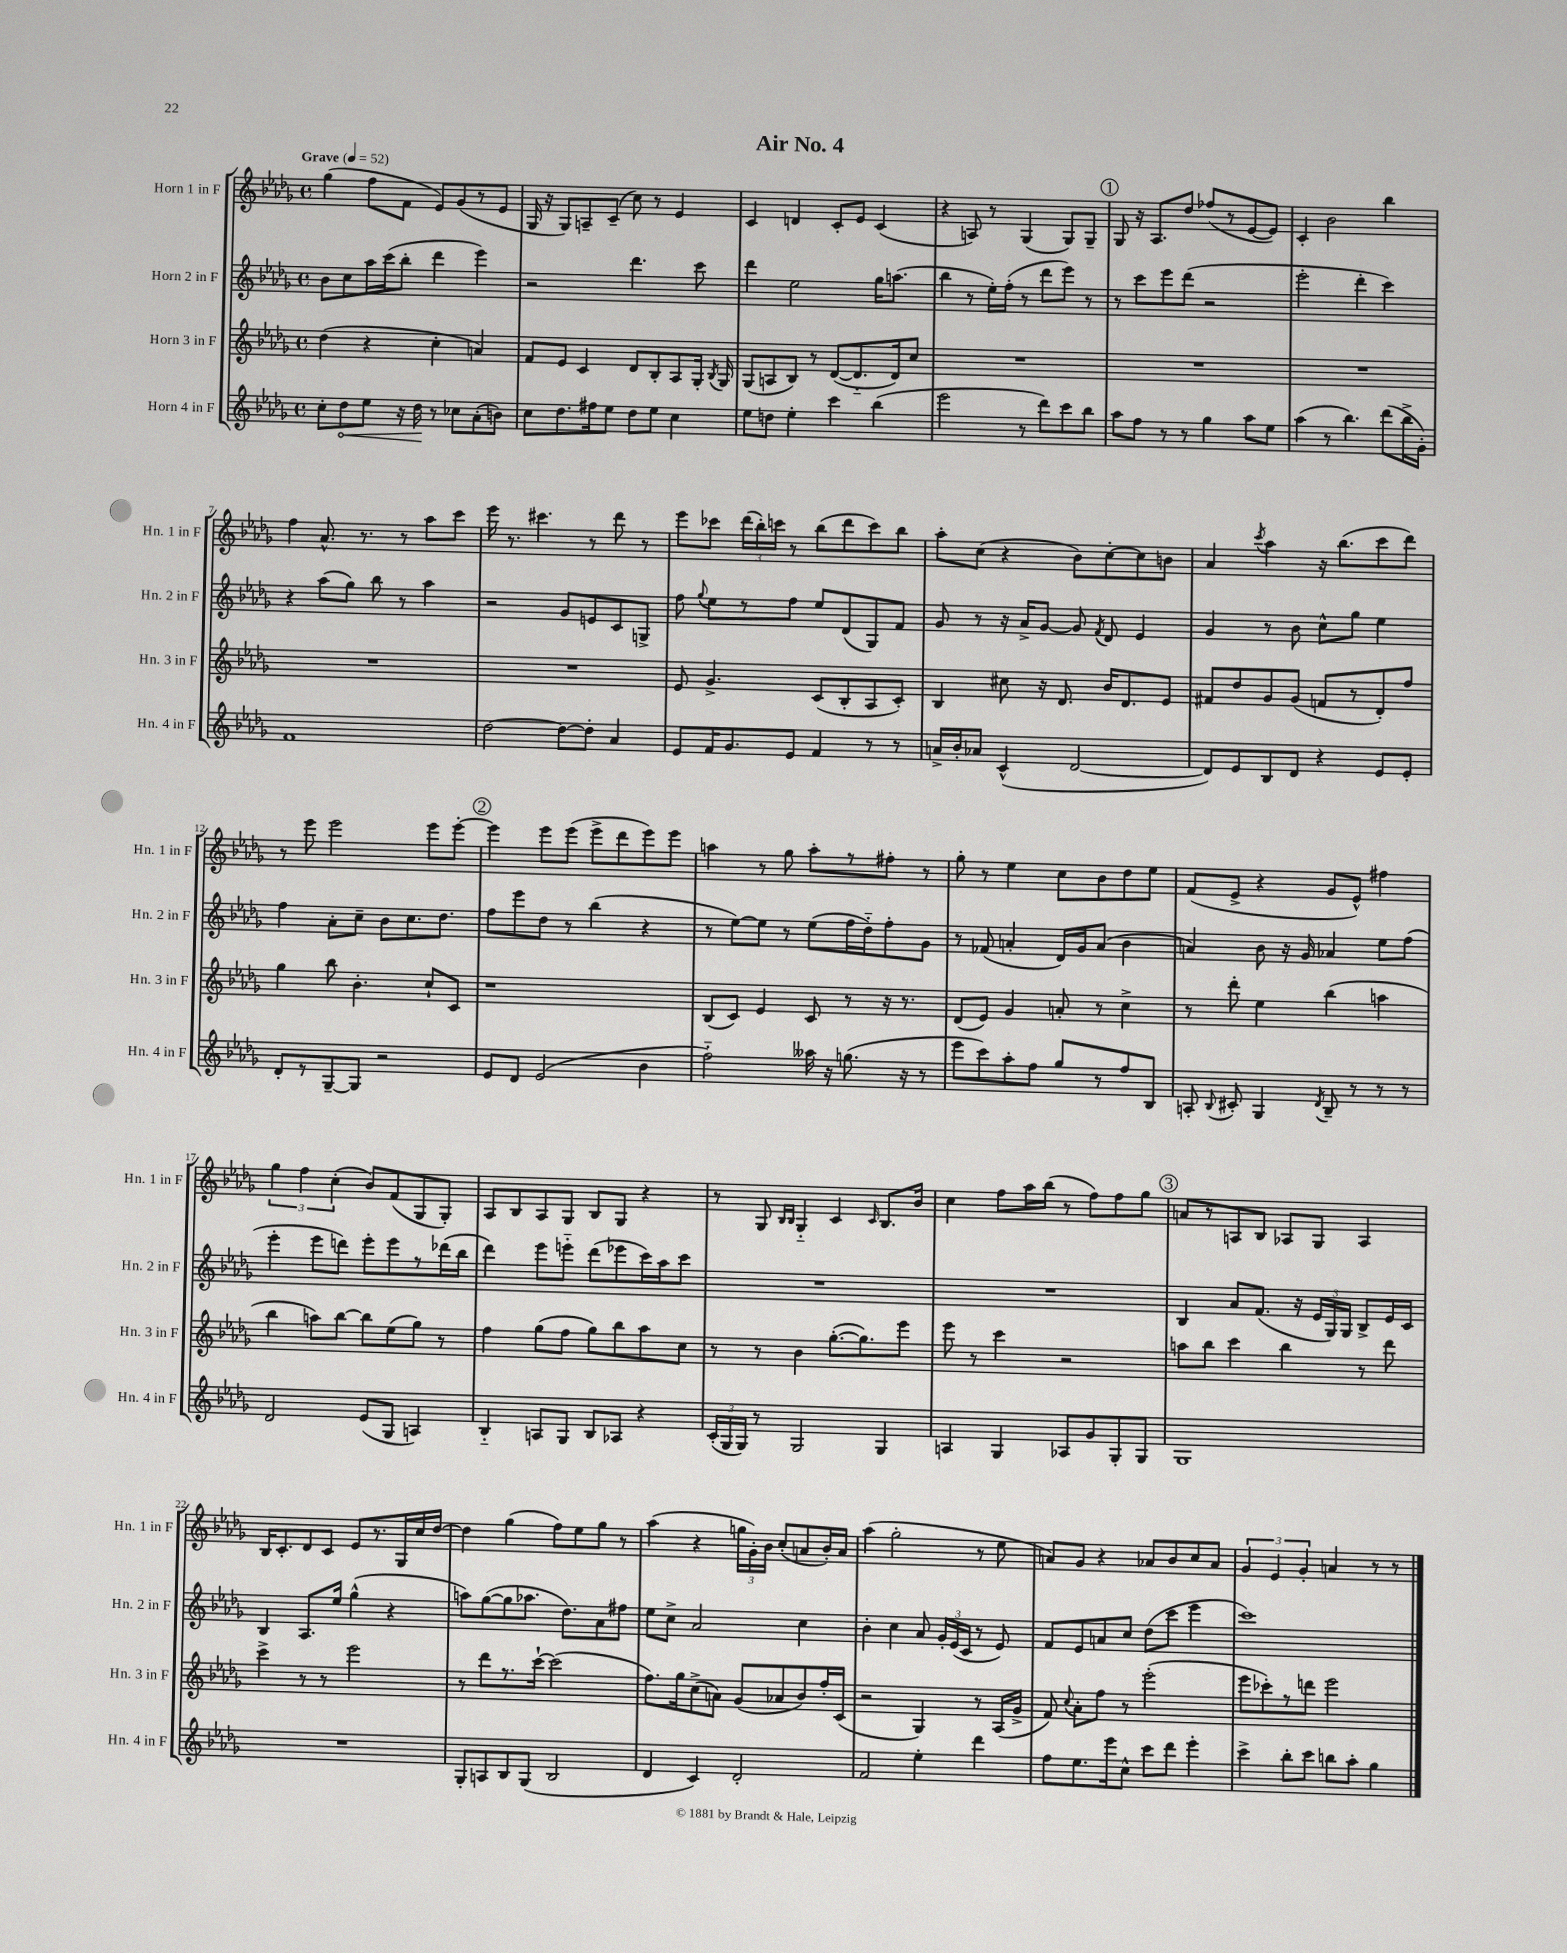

**kern	**dynam	**kern	**kern	**kern
*part4	*part4	*part3	*part2	*part1
*staff4	*staff4	*staff3	*staff2	*staff1
*I"Horn 4 in F	*	*I"Horn 3 in F	*I"Horn 2 in F	*I"Horn 1 in F
*I'Hn. 4 in F	*	*I'Hn. 3 in F	*I'Hn. 2 in F	*I'Hn. 1 in F
*clefG2	*	*clefG2	*clefG2	*clefG2
*k[b-e-a-d-g-]	*	*k[b-e-a-d-g-]	*k[b-e-a-d-g-]	*k[b-e-a-d-g-]
*M4/4	*	*M4/4	*M4/4	*M4/4
*met(c)	*	*met(c)	*met(c)	*met(c)
*MM52	*	*MM52	*MM52	*MM52
=1	=1	=1	=1	=1
!	!	!	!	!LO:TX:a:B:t=Grave
8cc'\L	.	(4dd-\	8b-\L	(4gg-\
!	!LO:HP:b	!	!	!
8dd-\	<	.	8cc\	.
8ee-\J	.	4r	16aa-\L	8ff\L
.	.	.	(16ccc\J	.
16r	.	.	8bb-'\J	8f\J
16dd-\	.	.	.	.
8r	[	4cc'\	4ddd-\	8e-/L)
8cc-X\L	.	.	.	(8g-/
(8a-'\	.	4an/)	4eee-\)	8r
8bn\J)	.	.	.	8e-/J
=2	=2	=2	=2	=2
8cc\L	.	8f/L	2r	16G-/
.	.	.	.	16r
8.dd-\	.	8e-/J	.	8G-/L)
.	.	4c/	.	8An~/
16ff#X\k	.	.	.	.
8ee-\J	.	.	.	(8c~/J
8dd-\L	.	8d-/L	4.ddd-\	8cc\)
8ee-\J	.	8B-'/	.	8r
4cc\	.	8A-/	.	4e-/
.	.	16G-'/Jk	8ccc\	.
.	.	8qB-/	.	.
.	.	16G-/	.	.
=3	=3	=3	=3	=3
8ee-\L	.	(8G-/L	4ddd-\	4c/
8ddn\J	.	8An/	.	.
4ee-'\	.	8B-/J)	2ee-\	4dn/
.	.	8r	.	.
4ccc\	.	([8d-/L	.	8c'/L
.	.	8.d-/]	.	8e-/J
(4bb-\	.	.	16gg-\KL	(4c/
.	.	16d-/k)	(8.aan\J	.
.	.	8cc/J	.	.
=4	=4	=4	=4	=4
2eee-\	.	1r	4bb-\	4r
.	.	.	8r	8An/)
.	.	.	16ee-'\LL)	8r
.	.	.	(16ff'\JJ	.
8r	.	.	8r	(4G-/
8ddd-\L)	.	.	8ddd-\L	.
8ccc\	.	.	8eee-\J)	8G-/L)
8bb-\J	.	.	8r	8G-~/J
!!LO:REH:place=s1:t=1
=5	=5	=5	=5	=5
8aa-\L	.	1r	8r	8G-/
8ff\J	.	.	8ccc\L	16r
.	.	.	.	8.A-/L
8r	.	.	8eee-\	.
8r	.	.	(8ddd-\J	8dd-/J
4gg-\	.	.	2r	(8ff-X/L
.	.	.	.	8r
8aa-\L	.	.	.	[8e-/
8ee-\J	.	.	.	8e-/J])
=6	=6	=6	=6	=6
(4aa-\	.	1r	2eee-'\	4c'/
8r	.	.	.	2b-\
4.bb-\)	.	.	.	.
.	.	.	4ddd-'\	.
(8ddd-\L	.	.	4ccc\)	4bb-\
16bb-^\L	.	.	.	.
16g-'\JJ)	.	.	.	.
!!LO:LB:g=z
=7	=7	=7	=7	=7
1f	.	1r	4r	4ff\
.	.	.	(8aa-\L	8.a-^^/
.	.	.	8gg-\J)	.
.	.	.	.	8.r
.	.	.	8bb-\	.
.	.	.	8r	8r
.	.	.	4aa-\	8aa-\L
.	.	.	.	8ccc\J
=8	=8	=8	=8	=8
[2dd-\	.	1r	2r	16eee-\
.	.	.	.	8.r
.	.	.	.	4.ccc#X\
8dd-\L_	.	.	8g-/L	.
8dd-'\J]	.	.	8en/	8r
4a-/	.	.	8c/	8ddd-\
.	.	.	8Gn^/J	8r
=9	=9	=9	=9	=9
8e-/L	.	8e-/	8ff\	8eee-\L
.	.	.	8qqgg-/	.
16f/K	.	4.g-^/	8ee-\L	8ccc-X\J
8.g-/	.	.	.	.
.	.	.	8r	(24ddd-\LL
.	.	.	.	24bb-'\)
.	.	.	.	24cccn\JJ
8e-/J	.	.	8ff\J	8r
4f/	.	(8c/L	8ee-/L	(8bb-\L
.	.	8B-'/	(8d-/	8ddd-\
8r	.	8A-/	8G-/)	8ccc\)
8r	.	8c'/J)	8f/J	8bb-\J
=10	=10	=10	=10	=10
16an^/LL	.	4B-/	8g-/	8aa-'\L
16b-'/J	.	.	.	.
8a-X/J	.	.	8r	(8cc\J
(4c^^/	.	8cc#X\	16r	4r
.	.	.	16a-^/KL	.
.	.	16r	[8g-/J	.
.	.	8.d-/	.	.
[2d-/	.	.	8g-/]	8b-\L)
.	.	.	8qf/	.
.	.	16b-/KL	8d-/	[8cc'\
.	.	8.d-/	.	.
.	.	.	4e-/	8cc\]
.	.	8e-/J	.	8bn\J
=11	=11	=11	=11	=11
8d-/L])	.	8f#X/L	4g-/	4a-/
8e-/	.	8dd-/	.	.
.	.	.	.	8qccc/
8B-/	.	8g-/	8r	4aa-\
8d-/J	.	(8g-/J	8b-\	.
4r	.	8fn/L	8cc^^\L	16r
.	.	.	.	(8.bb-\L
.	.	8r	8gg-\J	.
8e-/L	.	8d-'/)	4ee-\	8ccc\
8e-'/J	.	8ff/J	.	8ddd-\J)
!!LO:LB:g=z
=12	=12	=12	=12	=12
8d-'/L	.	4gg-\	4ff\	8r
8r	.	.	.	8eee-\
[8G-~/	.	8bb-\	8a-'\L	2eee-\
8G-/J]	.	4.b-'\	8cc~\J	.
2r	.	.	8b-\L	.
.	.	.	8.cc\	.
.	.	8cc`/L	.	8eee-\L
.	.	.	8.dd-\J	.
.	.	8c/J	.	[8eee-'\J
!!LO:REH:place=s1:t=2
=13	=13	=13	=13	=13
8e-/L	.	1r	8ff\L	4eee-\]
8d-/J	.	.	8eee-\	.
(2e-/	.	.	8dd-\J	8eee-\L
.	.	.	8r	(8eee-\J
.	.	.	(4bb-\	8eee-^\L
.	.	.	.	8ddd-\
4b-\	.	.	4r	8eee-\)
.	.	.	.	8eee-\J
=14	=14	=14	=14	=14
2ff\)	.	(8B-/L	8r	4aan\
.	.	8c/J)	[8ee-\L)	.
.	.	4e-/	8ee-\J]	8r
.	.	.	8r	8gg-\
16aa--X\	.	8c/	(8ee-\L	8aa'\L
16r	.	.	.	.
(8.ggn\	.	8r	16ff\L	8r
.	.	.	16dd-\J)	.
.	.	16r	8ff'\	8ff#X'\J
16r	.	8.r	.	.
8r	.	.	8g-\J	8r
=15	=15	=15	=15	=15
8eee-\L	.	(8d-/L	8r	8gg-'\
8ccc\)	.	8e-/J)	(8f-X/	8r
8aa-'\	.	4g-/	4an'/	4ee-\
8ff\J	.	.	.	.
8gg-/L	.	8an'/	16d-/LL)	8cc\L
.	.	.	16g-/J	.
8r	.	8r	(8a/J	8b-\
8ff/	.	4cc^\	4b-\	8dd-\
8B-/J	.	.	.	8ee-\J
=16	=16	=16	=16	=16
8An'/	.	8r	4an/)	(8f/L
8qqB-/	.	.	.	.
8c#X'/	.	8ddd-'\	.	8e-^/J
4G-/	.	4ee-\	8b-\	4r
.	.	.	16r	.
.	.	.	16g-/	.
8qd-/	.	.	.	.
8B-~/	.	(4bb-\	4a-X/	8g-/L
8r	.	.	.	8e-^^/J)
8r	.	4aan\	8ee-\L	4ff#X\
8r	.	.	(8ff\J	.
!!LO:LB:g=z
=17	=17	=17	=17	=17
2d-/	.	4bb-\	4eee-'\	6gg-\
.	.	.	.	6ff\
.	.	8aan\L)	8eee-\L	.
.	.	.	.	(6cc'\
.	.	[8bb-\J	8dddn\J)	.
(8e-/L	.	8bb-\L]	8eee-'\L	8b-/L)
8G-/J	.	(8ee-\	8eee-\	(8f/
4An/)	.	8gg-\J)	8r	8G-/
.	.	8r	(16ddd-X\L	8G-'/J)
.	.	.	16bb-\JJ	.
=18	=18	=18	=18	=18
4B-/	.	4ff\	4ddd-\)	8A-/L
.	.	.	.	8B-/
8An/L	.	(8gg-\L	8eee-\L	8A-/
8G-/J	.	8ff\J	8eeen\J	8G-/J
8B-/L	.	8gg-\L)	(8ddd-\L	8B-/L
8A-X/J	.	8bb-\	8eee-X\	8G-/J
4r	.	8aa-\	16ccc\L)	4r
.	.	.	16aa-\J	.
.	.	8cc\J	8ccc\J	.
=19	=19	=19	=19	=19
(24c'/LL	.	8r	1r	8r
24G-/	.	.	.	.
24G-/JJ)	.	.	.	.
8r	.	8r	.	8G-/
.	.	.	.	16qqB-/LL
.	.	.	.	16qqB-/JJ
2G-/	.	4b-\	.	4G-/
.	.	([8.gg-'\L	.	4c/
.	.	8.gg-\])	.	.
.	.	.	.	16qqc/
4G-/	.	.	.	8.B-/L
.	.	8eee-\J	.	.
.	.	.	.	16b-/Jk
=20	=20	=20	=20	=20
4An/	.	8eee-\	1r	4cc\
.	.	8r	.	.
4G-/	.	4ccc\	.	8ff\L
.	.	.	.	16aa-\L
.	.	.	.	(16bb-\JJ
8A-X/L	.	2r	.	8r
8g-/	.	.	.	8ff\L)
8G-'/	.	.	.	8ff\
8G-/J	.	.	.	8gg-\J
!!LO:REH:place=s1:t=3
=21	=21	=21	=21	=21
1G-	.	8aan\L	4B-/	8an/L
.	.	8bb-\J	.	8r
.	.	4ccc\	8a-/L	8An/
.	.	.	(8.f/J	8B-/J
.	.	4bb-\	.	8A-X/L
.	.	.	16r	.
.	.	.	24e-/LL	8G-/J
.	.	.	24G-/)	.
.	.	.	24G-/JJ	.
.	.	8r	8B-^/L	4A-/
.	.	8ddd-\	16e-/L	.
.	.	.	16c/JJ	.
!!LO:LB:g=z
=22	=22	=22	=22	=22
1r	.	4ccc^\	4B-/	16B-/KL
.	.	.	.	8.c'/
.	.	8r	8.A-/L	8d-/
.	.	8r	.	8c/J
.	.	.	16ee-/Jk	.
.	.	2eee-\	(4gg-^^\	8e-/L
.	.	.	.	8.r
.	.	.	4r	.
.	.	.	.	16G-/L
.	.	.	.	16cc/
.	.	.	.	[16dd-/JJ
=23	=23	=23	=23	=23
8G-'/L	.	8r	8aan\L)	4dd-\]
8An/	.	8ddd-\L	([8gg-\	.
8B-/	.	8.r	8gg-\]	(4gg-\
(8G-/J	.	.	8.aa-X\J	.
.	.	[16ccc`\Jk	.	.
2B-/	.	(2ccc\]	.	8ff\L)
.	.	.	8.dd-\L)	.
.	.	.	.	8ee-\
.	.	.	8a-\	8gg-\J
.	.	.	8ff#X\J	8r
=24	=24	=24	=24	=24
4d-/	.	8.ff\L)	8ee-\L	(4aa-\
.	.	.	8cc^\J	.
.	.	16gg-\k	.	.
4c/)	.	(8cc^\	2a-/	4r
.	.	8an\J)	.	.
2d-'/	.	(8g-/L	.	24ggn\LL
.	.	.	.	24g-'\)
.	.	.	.	24b-\JJ
.	.	8a-X/	.	(8cc'/L
.	.	8b-/)	4cc\	8an/
.	.	16ff'/L	.	16b-'/L)
.	.	(16c/JJ	.	16a/JJ
=25	=25	=25	=25	=25
2f/	.	2r	4b-'\	(4aa-\
.	.	.	4cc\	2gg-'\
4ee-'\	.	4G-/)	8a-/	.
.	.	.	24g-'/LL	.
.	.	.	(24e-/	.
.	.	.	24c/JJ	.
4ddd-\	.	8r	8r	8r
.	.	(16A-/LL	8e-/)	8ee-\
.	.	16g-^/JJ	.	.
=26	=26	=26	=26	=26
8ff\L	.	8f/)	8f/L	8an/L)
.	.	8qqcc/	.	.
8.ee-\	.	8a-'\L	8e-/	8g-/J
.	.	8ff\J	8an/	4r
16eee-\k	.	.	.	.
8cc^^\J	.	8r	8cc/J	.
8ccc\L	.	(2eee-'\	(8dd-\L	8a-X/L
8ddd-\J	.	.	8ccc\J	8b-/
4eee-'\	.	.	4eee-\	8cc/
.	.	.	.	8a-/J
=27	=27	=27	=27	=27
4ccc^\	.	8eee-\L	1ccc)	6g-/
.	.	8ccc-X'\)	.	.
.	.	.	.	6e-/
8bb-'\L	.	8r	.	.
.	.	.	.	6g-'/
8ccc\J	.	8dddn\J	.	.
8bbn\L	.	2eee-\	.	4an/
8aa-'\J	.	.	.	.
4gg-\	.	.	.	8r
.	.	.	.	8r
==	==	==	==	==
*-	*-	*-	*-	*-
